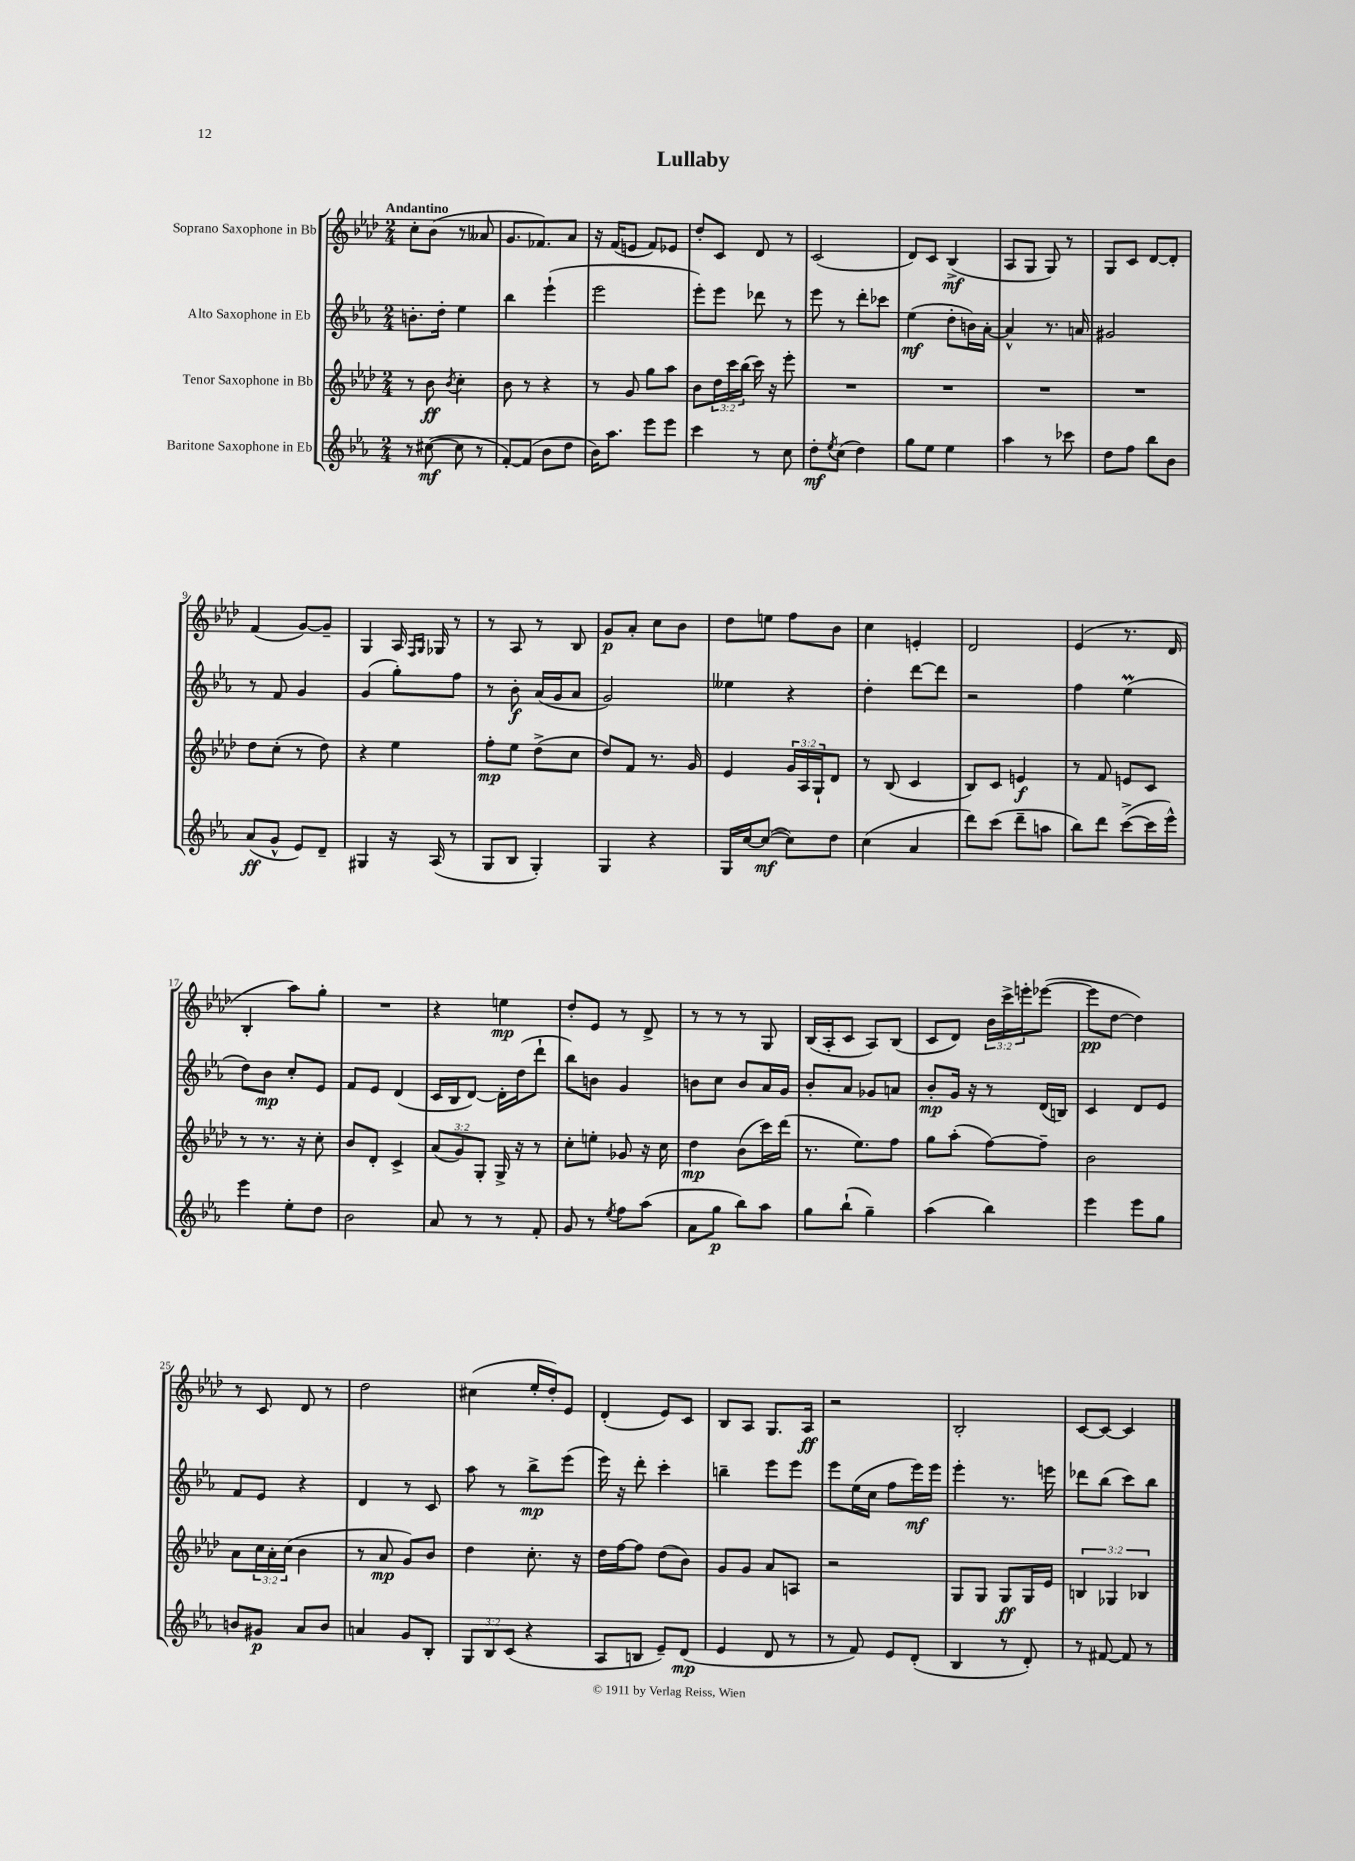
\header { title = "Lullaby" }
<<
\new StaffGroup <<
\new Staff = "s0" \with { instrumentName = "Soprano Saxophone in Bb" } {
    \clef treble \key aes \major \numericTimeSignature \time 2/4 \override Staff.TupletNumber.text = #tuplet-number::calc-fraction-text \tempo "Andantino"
    c''8-. bes'8( r8 aeses'8 |
    g'8. fes'8.) aes'8 |
    r16 f'16( e'8 f'8) ees'8 |
    des''8-. c'8 des'8 r8 |
    c'2( |
    des'8) c'8 bes4->\mf( |
    aes8 g8 g8) r8 |
    g8 c'8 des'8~ des'8-. |
    f'4( g'8~) g'8-- |
    g4 aes16 \grace { f16 g16 } ges16 r8 |
    r8 aes8 r8 bes8 |
    g'8\p aes'8-. c''8 bes'8 |
    des''8 e''8 f''8 bes'8 |
    c''4 e'4-. |
    des'2 |
    ees'4( r8. des'16 |
    bes4-. aes''8) g''8-. |
    R2 |
    r4 e''4\mp |
    des''8-. ees'8 r8 des'8-> |
    r8 r8 r8 g8 |
    bes16( aes16-. c'8 aes8) bes8( |
    c'8 des'8) \tuplet 3/2 { bes'16 c'''16-> e'''16-. } ees'''8~( |
    ees'''8\pp des''8~ des''4) |
    r8 c'8 des'8 r8 |
    des''2 |
    cis''4( ees''16-. des''16-.) ees'8 |
    des'4-.( ees'8) c'8 |
    bes8 aes8 g8. aes16\ff |
    r2 |
    bes2-. |
    c'8~ c'8~ c'4 \bar "|." |
}
\new Staff = "s1" \with { instrumentName = "Alto Saxophone in Eb" } {
    \clef treble \key ees \major \numericTimeSignature \time 2/4
    b'8.-. d''16-. ees''4 |
    bes''4 ees'''4-!( |
    ees'''2 |
    ees'''8-.) ees'''8 des'''8 r8 |
    ees'''8 r8 d'''8-. ces'''8 |
    ees''4\mf( d''8-. b'16) aes'16~-. |
    aes'4-^ r8. a'16 |
    gis'2 |
    r8 f'8 g'4 |
    g'4( g''8-.) f''8 |
    r8 bes'8-.\f aes'16( g'16 aes'8 |
    g'2) |
    eeses''4 r4 |
    d''4-. d'''8~ d'''8 |
    r2 |
    f''4 ees''4\prall( |
    d''8) bes'8\mp c''8-. ees'8 |
    f'8 ees'8 d'4( |
    c'16 bes16 d'8~) d'16-. d''16( d'''8-! |
    bes''8) b'8 g'4 |
    b'8 c''8 b'8 aes'16 g'16 |
    bes'8-. aes'8 ges'8 a'8 |
    bes'8-.\mp g'16 r16 r8 d'16( b16) |
    c'4 d'8 ees'8 |
    f'8 ees'8 r4 |
    d'4 r8 c'8 |
    aes''8 r8 bes''8->\mp ees'''8( |
    ees'''16) r16 d'''8-. c'''4-. |
    b''4-- ees'''8 ees'''8 |
    ees'''8 ees''16( c''16 f''8 ees'''16\mf) ees'''16 |
    ees'''4-. r8. e'''16 |
    des'''8 bes''8( c'''8) bes''8 \bar "|." |
}
\new Staff = "s2" \with { instrumentName = "Tenor Saxophone in Bb" } {
    \clef treble \key aes \major \numericTimeSignature \time 2/4 \override Staff.TupletNumber.text = #tuplet-number::calc-fraction-text
    r8 bes'8\ff \acciaccatura { bes'8 } c''4-. |
    bes'8 r8 r4 |
    r8 g'8 g''8 aes''8 |
    bes'8 \tuplet 3/2 { des''16 c'''16 bes''16( } c'''16) r16 ees'''8-. |
    R2 |
    R2 |
    R2 |
    R2 |
    des''8 c''8-.( r8 des''8) |
    r4 ees''4 |
    f''8-.\mp ees''8 des''8->( c''8 |
    des''8) f'8 r8. g'16 |
    ees'4 \tuplet 3/2 { g'16 aes16 g16-! } des'8 |
    r8 bes8( c'4 |
    bes8) c'8 e'4\f |
    r8 f'8 e'8 c'8 |
    r8 r8. r16 c''8-. |
    bes'8 des'8-. c'4-> |
    \tuplet 3/2 { aes'8( g'8) g8-. } g16-> r16 r8 |
    c''8-. e''8-. ges'8 r16 c''16 |
    des''4\mp bes'8( c'''16) des'''16( |
    r8. ees''8.) f''8 |
    g''8 aes''8-.( f''8~) f''8-- |
    bes'2 |
    aes'8 \tuplet 3/2 { c''16 aes'16-. c''16( } bes'4 |
    r8 aes'8\mp g'8) bes'8 |
    des''4 c''8.-. r16 |
    des''16 f''16~ f''8 des''8( bes'8) |
    g'8 g'8 aes'8 a8 |
    r2 |
    g8 g8 g8\ff g16 ees'16 |
    \tuplet 3/2 { b4 ges4 bes4 } \bar "|." |
}
\new Staff = "s3" \with { instrumentName = "Baritone Saxophone in Eb" } {
    \clef treble \key ees \major \numericTimeSignature \time 2/4 \override Staff.TupletNumber.text = #tuplet-number::calc-fraction-text
    r8 cis''8~\mf( cis''8 r8 |
    f'8~-.) f'8( bes'8 d''8 |
    bes'16) aes''8. ees'''8 ees'''8 |
    c'''4 r8 c''8 |
    d''8-.\mf \acciaccatura { ees''8 } c''8( d''4) |
    g''8 ees''8 ees''4 |
    aes''4 r8 ces'''8 |
    d''8 f''8 bes''8 bes'8 |
    aes'8\ff( g'8-^ ees'8) d'8-- |
    gis4 r16 aes16( r8 |
    g8 bes8 g4-.) |
    g4 r4 |
    g16 c''16~ c''8~\mf( c''8) d''8 |
    c''4( aes'4 |
    d'''8) c'''8( d'''8-- a''8 |
    bes''8) d'''8 c'''8~->( c'''16 ees'''16-^) |
    ees'''4 ees''8-. d''8 |
    bes'2 |
    aes'8 r8 r8 f'8-. |
    g'8 r8 \acciaccatura { ees''8 } f''8 aes''8( |
    aes'8 g''8\p bes''8) aes''8 |
    g''8 bes''8-!( g''4--) |
    aes''4( bes''4) |
    ees'''4 ees'''8 g''8 |
    b'8 gis'8\p aes'8 b'8 |
    a'4 g'8 bes8-. |
    \tuplet 3/2 { g8 bes8 c'8( } r4 |
    aes8 b8 ees'8--) d'8\mp( |
    ees'4 d'8 r8 |
    r8 f'8) ees'8 d'8-.( |
    bes4 r8 d'8-.) |
    r8 fis'8~ fis'8 r8 \bar "|." |
}
>>
>>
